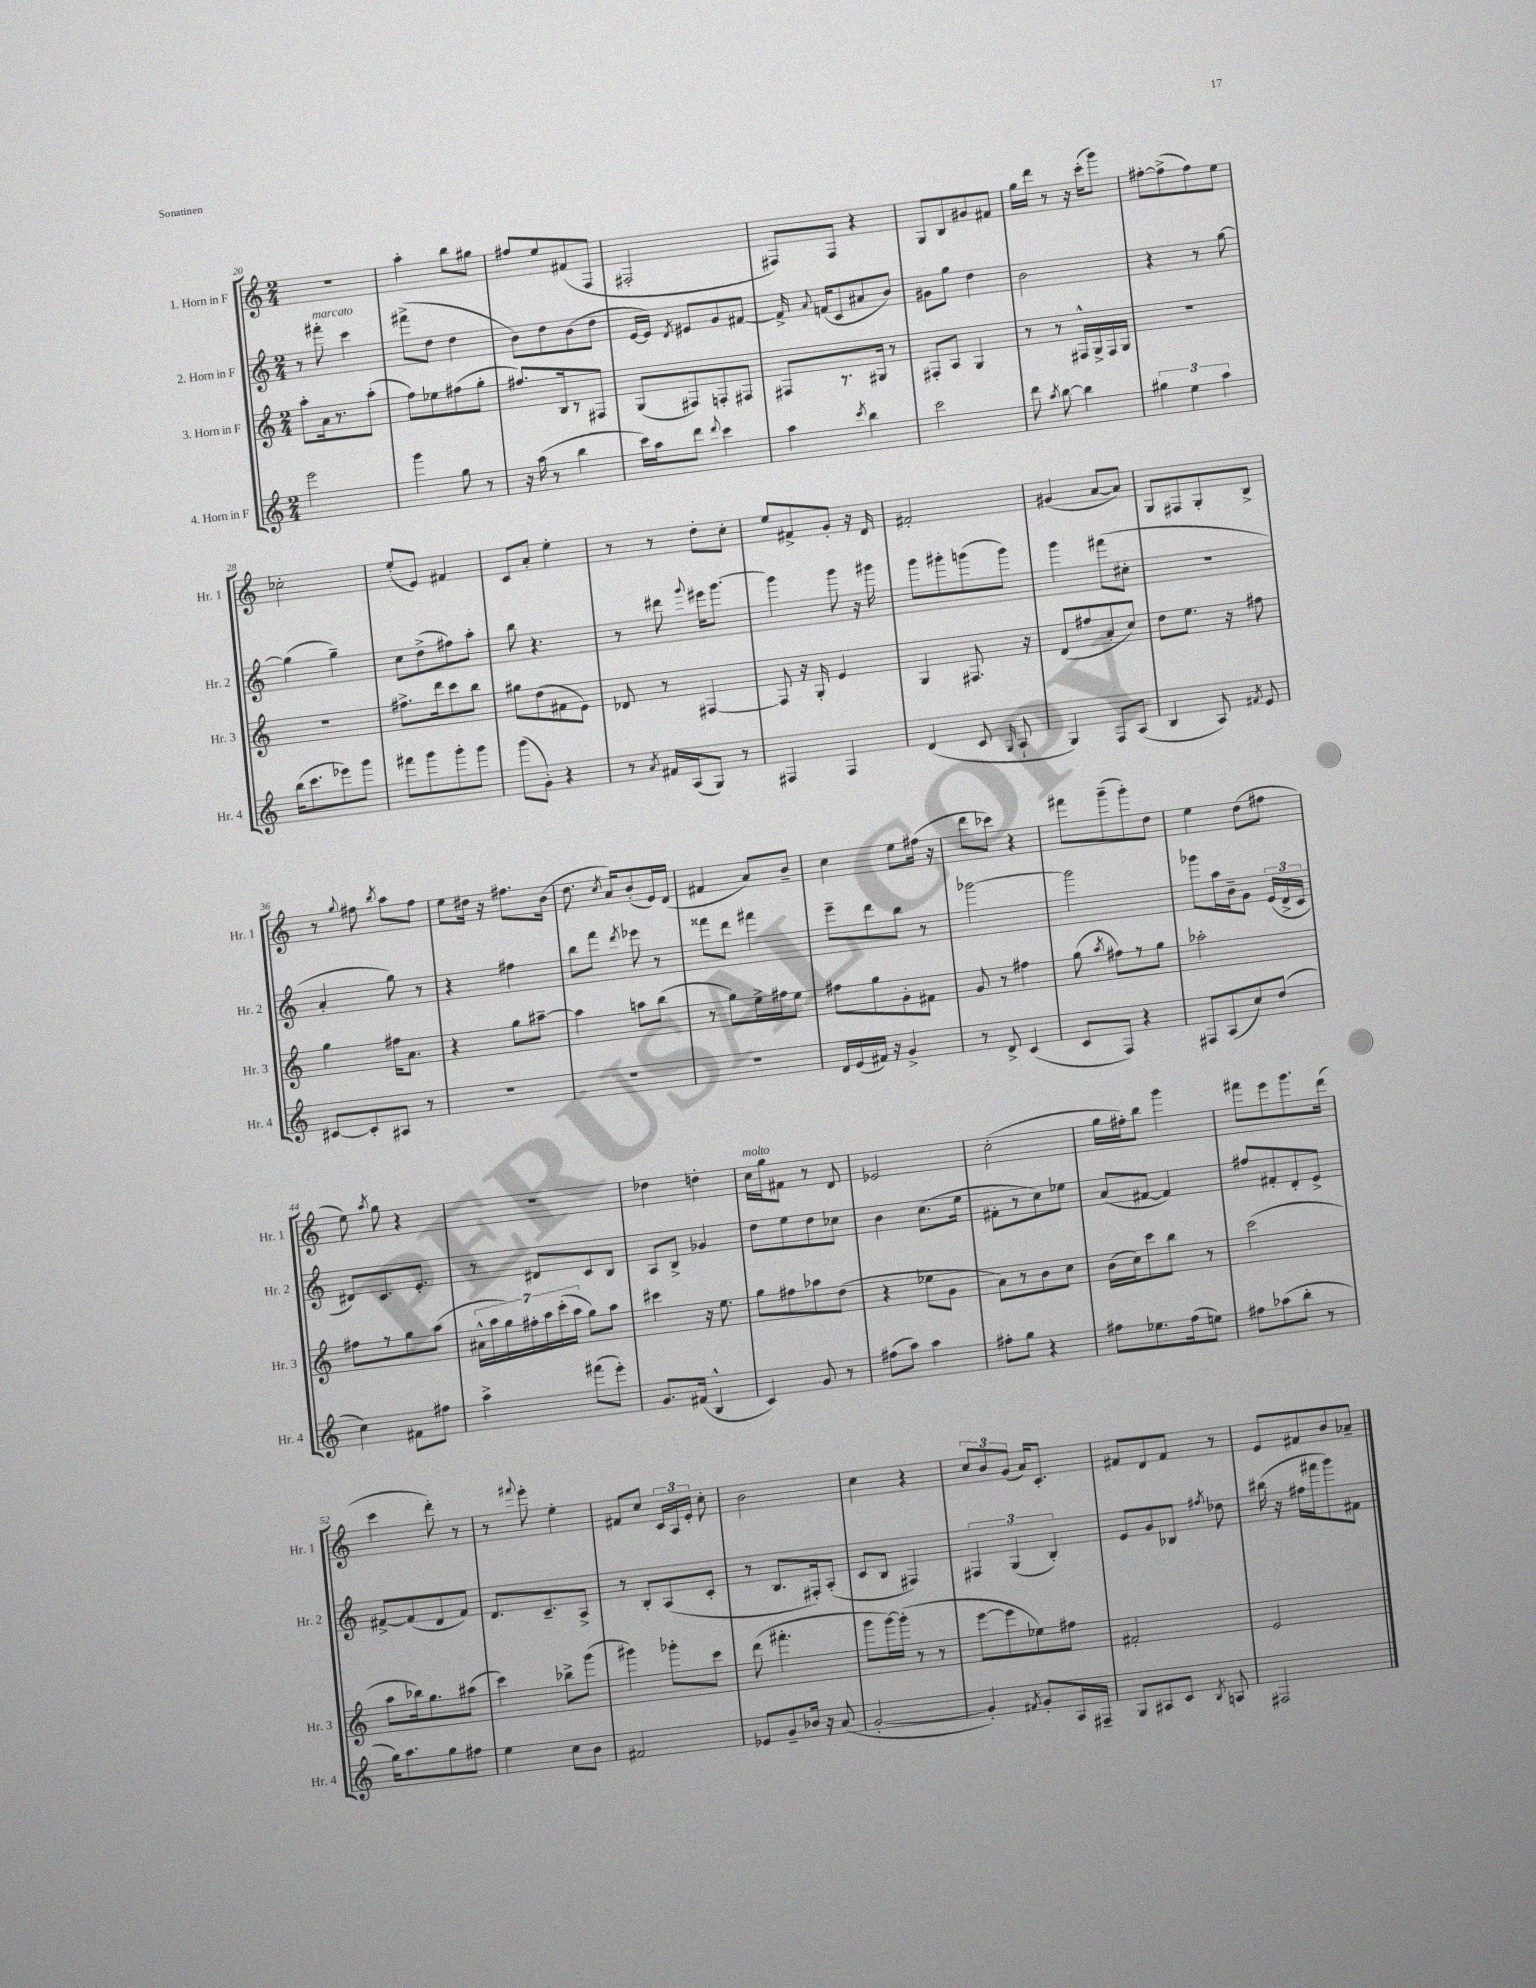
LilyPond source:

<<
\new StaffGroup <<
\new Staff = "s0" \with { instrumentName = "1. Horn in F" shortInstrumentName = "Hr. 1" } {
    \clef treble \key c \major \numericTimeSignature \time 2/4
    \autoBeamOff R2 |
    a''4-. b''8[ gis''8] |
    fis''8[ e''8 fis'8( f8] |
    fis2-. |
    fis8[) fis8] r4 |
    g8[ b8 gis'8 fis'8] |
    g''16[ d'''16] r8 r16 c'''16[-.( g'''8]) |
    fis''8[~-. fis''8->( fis''8) e''8] |
    ces''2-. |
    e''8[-.( e'8]) fis'4 |
    c'8[ a'8]-. e''4-. |
    r8 r8 d''8[-. c''8]-. |
    e''8[ fis'8-> g'8]-. r16 d'16 |
    fis'2-. |
    gis'4( a'8[~ a'8]) |
    g8[ fis8 g8-. b8]-> |
    r8 \appoggiatura { g''8 } fis''8 \acciaccatura { b''8 } a''8[ fis''8] |
    e''8[ dis''16] r16 fis''8.[ b'16]( |
    d''8. \acciaccatura { c''8 } a'16[) b'8-.( e'16) d'16]( |
    fis'4 a'8[) b'8]-- |
    c''4 e''8[ fis''16]( r16 |
    d'''8[ ces'''8]) r4 |
    fis'''8[ g'''8--( g'''8-.) d''8] |
    e''4 d''8[( fis''8] |
    e''8) \acciaccatura { a''8 } g''8 r4 |
    R2 |
    des''4 d''4-. |
    c''16[^\markup { \italic "molto" } g''16 fis'8] r8 d'8 |
    ees'2 |
    c''2-.( |
    g''16[ fis''16-.) b''8] g'''4 |
    fis'''8[ e'''8 g'''8. d'''16]( |
    c'''4 d'''8-.) r8 |
    r8 \appoggiatura { fis'''8 } e'''8-. e''4-. |
    fis'8[ c''8] \tuplet 3/2 { c'16[ a16 e'16]-. } c''8-. |
    b'2 |
    c''4 r4 |
    \tuplet 3/2 { c''8[ b'8 g'8]( } a'16[) c'8.]-. |
    fis'8[ d'8 fis'8] r8 |
    e'8[ fis'8 b'8 aes'8]-- \bar "|." |
}
\new Staff = "s1" \with { instrumentName = "2. Horn in F" shortInstrumentName = "Hr. 2" } {
    \clef treble \key c \major \numericTimeSignature \time 2/4
    \autoBeamOff r8 fis'''8-.^\markup { \italic "marcato" } c'''4 |
    fis'''8[->( d''8] d''4 |
    b'8[) d''8 b'8( d''8] |
    e'16[~ e'16]) \acciaccatura { d'8 } eis'8[ g'8 fis'8]~ |
    fis'16-> \appoggiatura { a'8 } f'16[( c'8 ais'8 b'8]) |
    gis'8[ g''8] d''4 |
    b'2 |
    r4 r8 g''8~ |
    g''4( g''4--) |
    c''8[ d''8->( fis''8) a''8]-. |
    b''8 r4. |
    r8 dis'''8 \appoggiatura { g'''8 } eis'''16[ g'''8.]~ |
    g'''4 g'''8 r16 gis'''16 |
    g'''8[ gis'''8-. g'''8( g'''8]) |
    g'''4 fis'''8[( cis''8]-. |
    r2 |
    a'4-. g''8) r8 |
    r4 fis''4 |
    b''8[ f'''8] \acciaccatura { d'''8 } ees'''8 r8 |
    fisis'''8[ d'''8] fis'''4 |
    e'''8[-- d'''8 b''8] r8 |
    ges'''2~ |
    ges'''2 |
    ges'''8[ a''16 b'16-- g'8] \tuplet 3/2 { e'16[( d'16-> c'16] } |
    dis'8[) c'8. e'8.]-. |
    r8 dis'8[ c'8 b8] |
    a8[ b8]-> ges'4 |
    d''8[ e''8 d''8 ces''8] |
    b'4 c''8.[( e''16] |
    fis'8[-. r8 c''8) ees''8] |
    a'8[( fis'8]~ fis'4) |
    fis''8[ fis'8-. d'8-. e'8]-> |
    fis'8[~-> fis'8( d'8 fis'8]) |
    d'8.[ c'8.-- a8]-> |
    r8 b8[-. a8( c'8]-. |
    r8 b8.[ fis16-.) a8]-.( |
    c'8[ b8] fis4) |
    \tuplet 3/2 { fis4 g4( b4-.) } |
    e'8[ g'8 bes8] \acciaccatura { fis''8 } des''8 |
    bis''16( r16 fis''16[ fis'''16 g'''8) fis'8] \bar "|." |
}
\new Staff = "s2" \with { instrumentName = "3. Horn in F" shortInstrumentName = "Hr. 3" } {
    \clef treble \key c \major \numericTimeSignature \time 2/4
    \autoBeamOff a''8[-. a'16 r8. a''8]-.( |
    f''8[) ees''8 fis''8( g''8]-. |
    fis''8.[) b16 r8 fis8] |
    g8[( fis8) f8-. fis8] |
    fis8[ r8. gis16] r8 |
    fis8[-. a8] g4 |
    r8 r8 fis16[-^ g16-> fis16 g16] |
    R2 |
    R2 |
    fis''8.[-> d'''16 c'''8 b''8] |
    gis''8[ d''8( fis'8 e'8]) |
    des'8 r8 fis4~ |
    fis8 r16 g16-. e'4 |
    g4 fis8. r16 |
    d'8[( fis''8 a'8-. c''8]) |
    d''8[ e''8.] r16 fis''8 |
    g''4 fis''16[ a'8.] |
    r4 g''8[ ais''8]~-- |
    ais''4 a''8[ b''8]( |
    r8 g''8[) e''16-> fis''16 e''8] |
    fis''8[ g''8 g'8-. fis'8] |
    g'8 r8 fis''4 |
    g''8( \acciaccatura { a''8 } fis''8[) r8 g''8] |
    aes''2-. |
    fis''8[ r8 g''8 a''8]( |
    \tuplet 7/4 { ais'16[-^ a''16 g''16) fis''16-. a''16 c'''16-.( a''16] } g''8[) a''8] |
    cis'''4 r16 e''8. |
    g''8[ fis''8 aes''8 d''8]( |
    r4 ees''8[ g'8] |
    a'8[) r8 b'8 c''8] |
    b'16[( c''16) c'''8 b''8] r8 |
    c'''2( |
    a''8[ bes''16) g''8. ais''8]( |
    c'''4) bes''8[-> g'''8]( |
    gis'''4) ges'''8[-. c'''8] |
    d'''8( fis'''4.-. |
    g'''8[ g'''16~) g'''16]-.( r8 r8 |
    e'''8[~ e'''8 ees''8) fis''8] |
    fis'2-. |
    e'2 \bar "|." |
}
\new Staff = "s3" \with { instrumentName = "4. Horn in F" shortInstrumentName = "Hr. 4" } {
    \clef treble \key c \major \numericTimeSignature \time 2/4
    \autoBeamOff e'''2 |
    g'''4 g''8 r8 |
    r16 a''16( r8 b''4 |
    c'''16[) a''16 d'''8] \appoggiatura { d'''8 } c'''4 |
    a''4 \acciaccatura { c'''8 } b''4 |
    c'''2 |
    d'''8 \acciaccatura { a''8 } b''8~ b''4 |
    \tuplet 3/2 { gis''4 e''4 a''4 } |
    b''16[( c'''8. ees'''8) g'''8] |
    fis'''8[ g'''8 g'''8-. g'''8] |
    g'''8[( g'8]-.) r4 |
    r8 \acciaccatura { a'8 } fis'16[ a16( g8]) r8 |
    fis4 fis4 |
    d'4( c'8 \grace { g16 } a8-! |
    g4) f8[ a8]( |
    b4 a8) \acciaccatura { fis'8 } e'8 |
    cis'8[~ cis'8-. ais8] r8 |
    R2 |
    R2 |
    R2 |
    d'16[ e'16( fis'16]) r16 g'4-> |
    r8 d'8-> c'4( |
    c'8[ f8]) r4 |
    fis8[ a8( c''8) d''8]( |
    c''4) fis'8[ fis''8] |
    a''4-> fis'''8[( e'''8]-.) |
    g'8.[ fis'16]( b4-^ |
    c'4) g'8 r8 |
    fis''8[( a''8]) a''4 |
    fis''8[-. g''8] r4 |
    fis''8[ ees''8. fis''16( e''8]) |
    fis''8[ aes''8( b''8]-. r8 |
    g''16[) a''8. g''8 fis''8] |
    e''4 c''8[ b'8] |
    fis'2 |
    ees'8[ g'8-- bes'16] r16 a'8( |
    g'2~-. |
    g'4-.) \acciaccatura { fis'8 } g'8[-. a16 fis16]-- |
    g8[ ais8 c'8] \acciaccatura { b8 } a8 |
    fis2 \bar "|." |
}
>>
>>
\layout { \context { \Score currentBarNumber = #20 } }
